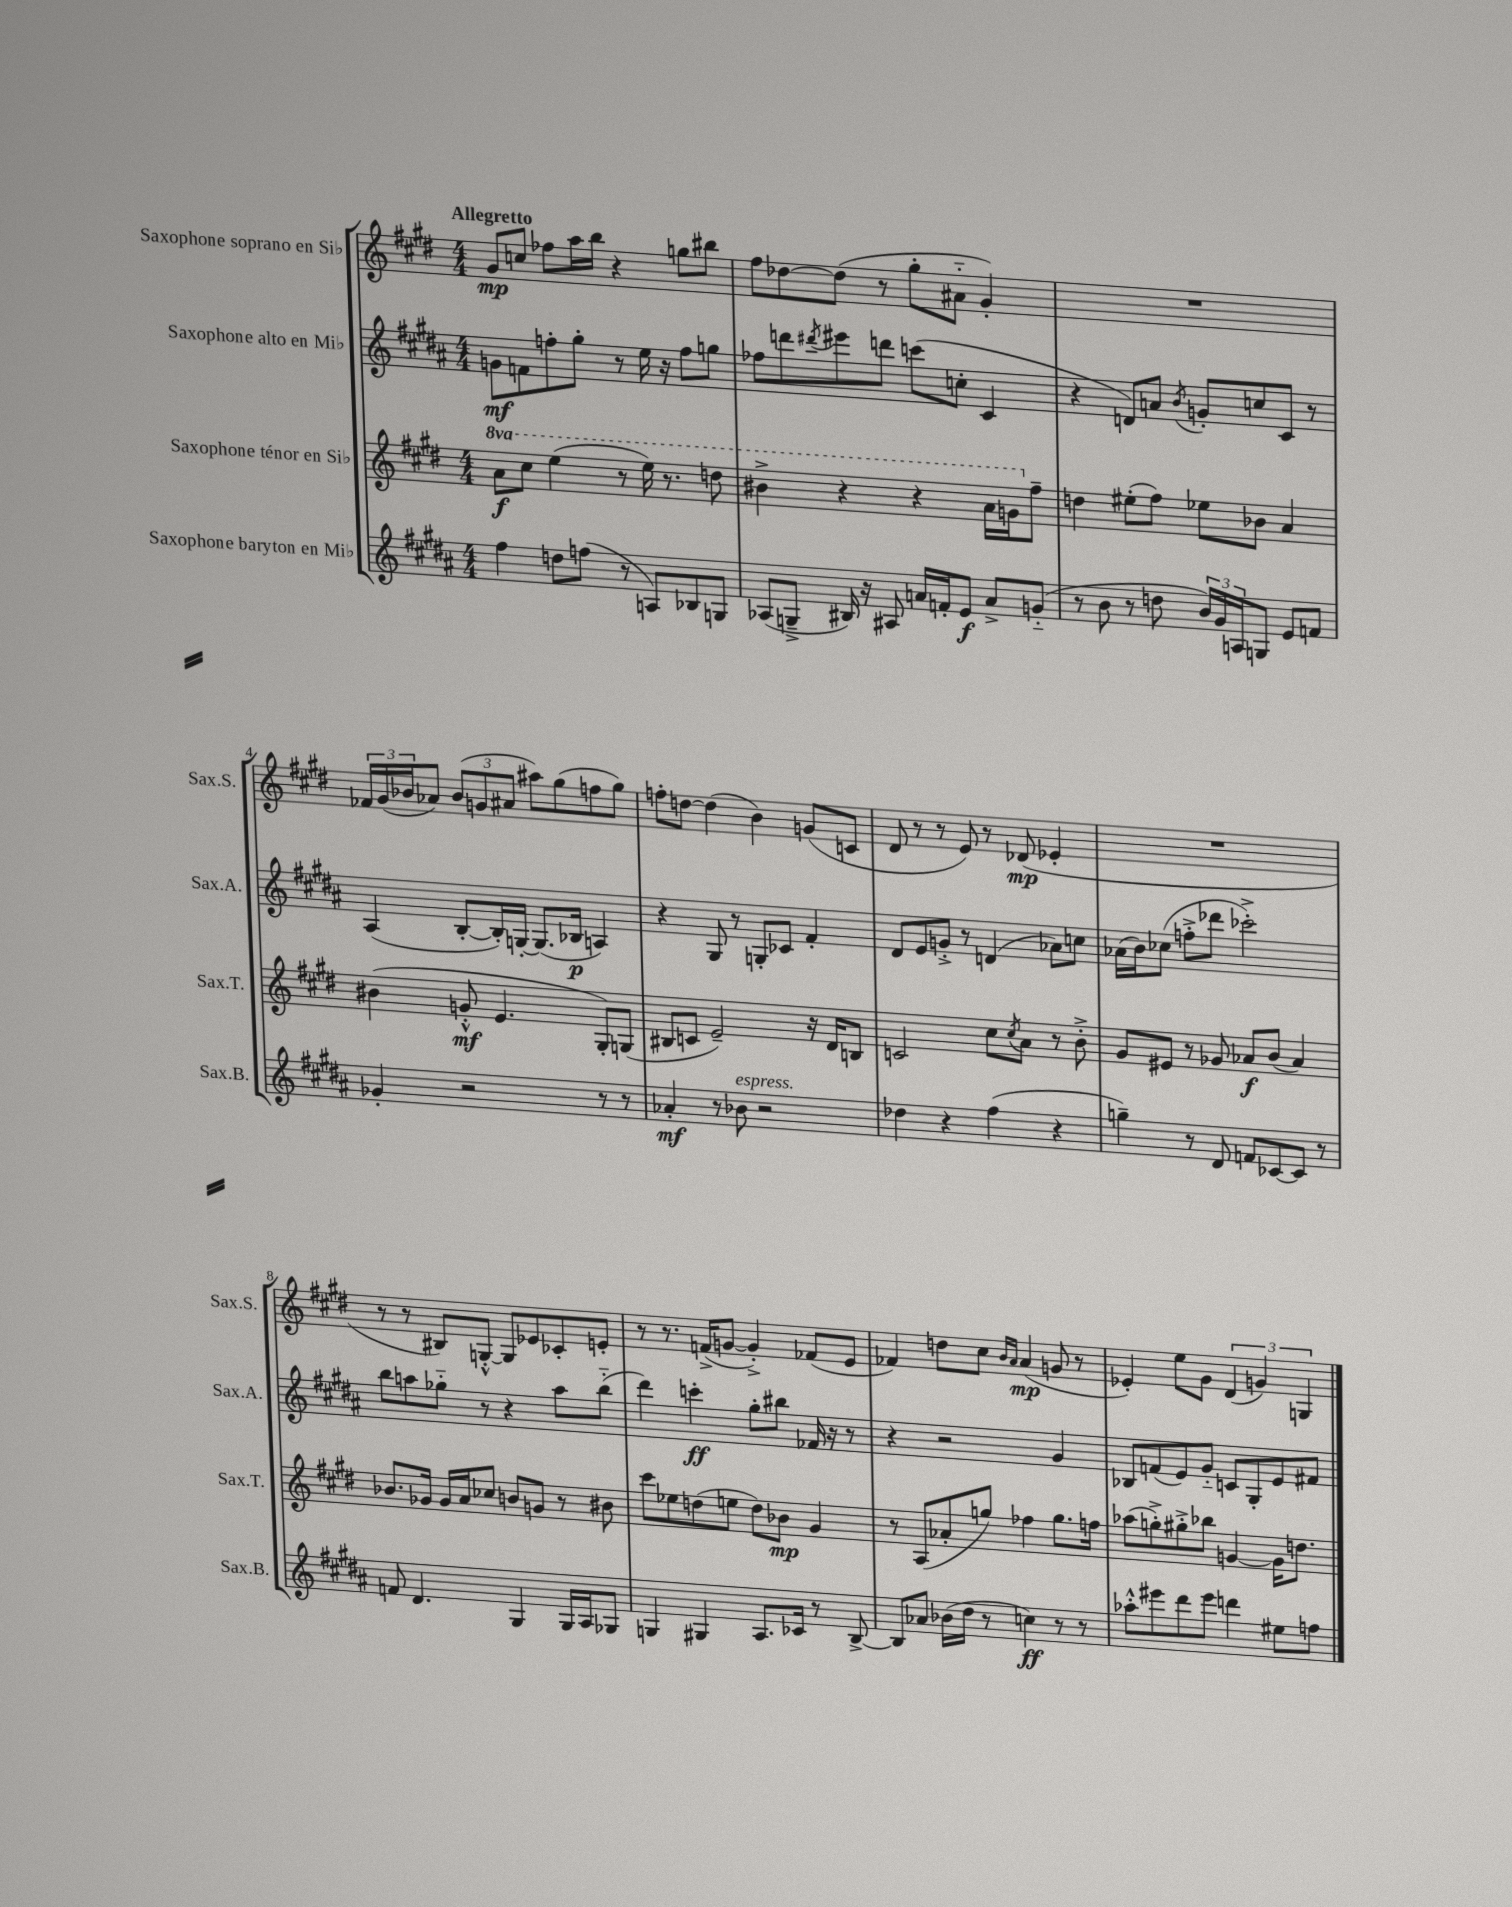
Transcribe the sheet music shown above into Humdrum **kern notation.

**kern	**kern	**kern	**kern
*staff4	*staff3	*staff2	*staff1
*clefG2	*clefG2	*clefG2	*clefG2
*k[f#c#g#d#a#]	*k[f#c#g#d#]	*k[f#c#g#d#a#]	*k[f#c#g#d#]
*M4/4	*M4/4	*M4/4	*M4/4
4ff#\	8aa\L	8g\L	8g#/L
.	8ccc#\J	8f\	8cc/J
8dd\L	(4eee\	8ff'\	8ff-\L
(8ff\J	.	8gg#'\J	16aa\L
.	.	.	16bb\JJ
8r	8r	8r	4r
8A/L)	16eee\)	16ee\	.
.	8.r	16r	.
8B-/	.	8ff\L	8gg\L
8G/J	8ddd\	8gg\J	8bb#\J
=	=	=	=
(8A-/L	4bb#^\	8ff-\L	8ff#\L
8G~^/J	.	8ddd\	[8dd-\
.	.	8qddd#/	.
16B#/)	4r	8eee#\	(8dd-\]J
16r	.	.	.
8A#/	.	8ddd\J	8r
16a/LL	4r	(8ccc\L	8gg#'\L
16f'/J	.	.	.
8e/J	.	8cc'\J	8a#'~\J
8a^/L	16aa\LL	4c#/	4g#'/)
.	16gg\J	.	.
(8g'~/J	8ff#~\J	.	.
=	=	=	=
8r	4dd\	4r	1r
8b\	.	.	.
8r	(8ee#'\L	8d/L)	.
8dd\	8ff#\J)	8a/J	.
.	.	8qb/	.
24b/LL)	8ee-\L	8g'/L	.
24g#/	.	.	.
24A/J	.	.	.
8G/J	8b-\J	8cc/	.
8e/L	4a/	8c#/J	.
8f/J	.	8r	.
=	=	=	=
4g-'/	(4b#\	(4A#/	24f-/LL
.	.	.	(24g#/
.	.	.	24b-/J
.	.	.	8a-/J)
2r	8g'^^/	[8B'/L	(12b-/L
.	.	.	12g/
.	4.e/	16B'/]L)	.
.	.	.	12a#/J
.	.	[16G'/JJ	.
.	.	(8.G/]L	8aa#\L)
.	.	.	(8gg#\
.	.	16B-/Jk	.
8r	8G#'/L)	4A/)	8ff\
8r	(8G/J	.	8gg#\J)
=	=	=	=
4a-'/	8B#/L	4r	8ff'\L
.	8c/J	.	[8dd\J
8r	2e~/)	8G#/	(4dd\]
8b-\	.	8r	.
2r	.	8G'/L	4b\)
.	.	8c-/J	.
.	16r	4f#'/	(8g/L
.	16d#/LK	.	.
.	8B/J	.	8c/J
=	=	=	=
4dd-\	2c/	8d#/L	8d#/
.	.	8e/	8r
4r	.	8g'^/J	8r
.	.	8r	8e/)
(4ff#\	8cc#\L	(4d/	8r
.	8qcc#/	.	.
.	8a\J	.	(8d-/
4r	8r	8a-\L)	4e-'/
.	8b'^\	8cc\J	.
=	=	=	=
4gg~\)	8g#/L	(16a-\LL	1r
.	.	16b\J)	.
.	8e#/J	(8cc-\J	.
8r	8r	8ff'^\L	.
8d#/	8g-/	8ddd-\J	.
8f/L	8a-/L	2ccc-'^\)	.
[8c-/	(8b/J	.	.
8c-/]J	4a-/)	.	.
8r	.	.	.
=	=	=	=
8f/	8.b-/L	8bb\L	8r
4.d#/	.	8aa\	8r
.	16g-/Jk	.	.
.	16g-/LL	8gg-'~\J	8B#/L)
.	16a/J	.	.
.	8cc-/J	8r	[8G'^^/J
4G#/	8b/L	4r	8G/]L
.	8g/J	.	8e-/
16G#/LL	8r	8aa\L	8c-'/
16A#/J	.	.	.
8G-/J	8b#\	(8bb'~\J	8e'/J
=	=	=	=
4G/	8ccc#\L	4ddd#\)	8r
.	8ee-\	.	8.r
4G#/	(8dd\	4ccc'\	.
.	.	.	(16f^/LK
.	8ee\J	.	[8g/J
8.A#/L	8dd\L)	8gg#'\L	4g'^/])
.	8b-\J	8bb#\J	.
16c-/Jk	.	.	.
8r	4g#/	16f-/	(8f-/L
.	.	16r	.
[8B^/	.	8r	8e/J
=	=	=	=
8B/]L	8r	4r	4f-/)
8a-/J	(8A/L	.	.
(16b-\LL	8a-'/	2r	8dd\L
16dd#\JJ	.	.	.
8r	8gg/J)	.	8cc#\J
.	.	.	16qqb/LL
.	.	.	16qqa/JJ
4cc\)	4ff-\	.	(4a/
8r	8.gg\L	4g#/	8g/
8r	.	.	8r
.	16ff\Jk	.	.
=	=	=	=
8aa-'^^\L	(8aa-\L	8B-/L	4e-'/)
8eee#\	8gg'^\)	(8f/	.
8ddd#\	8gg#'^\	8e/)	8ee\L
8eee#\J	8bb-\J	8g#'~/J	8g#\J
4ddd\	[4g/	8c/L	(6d#/
.	.	8G#'/	.
.	.	.	6g/)
8ee#\L	16g\]LK	8e/	.
.	8.dd\J	.	.
.	.	.	6G/
8ff\J	.	8f#/J	.
==	==	==	==
*-	*-	*-	*-
